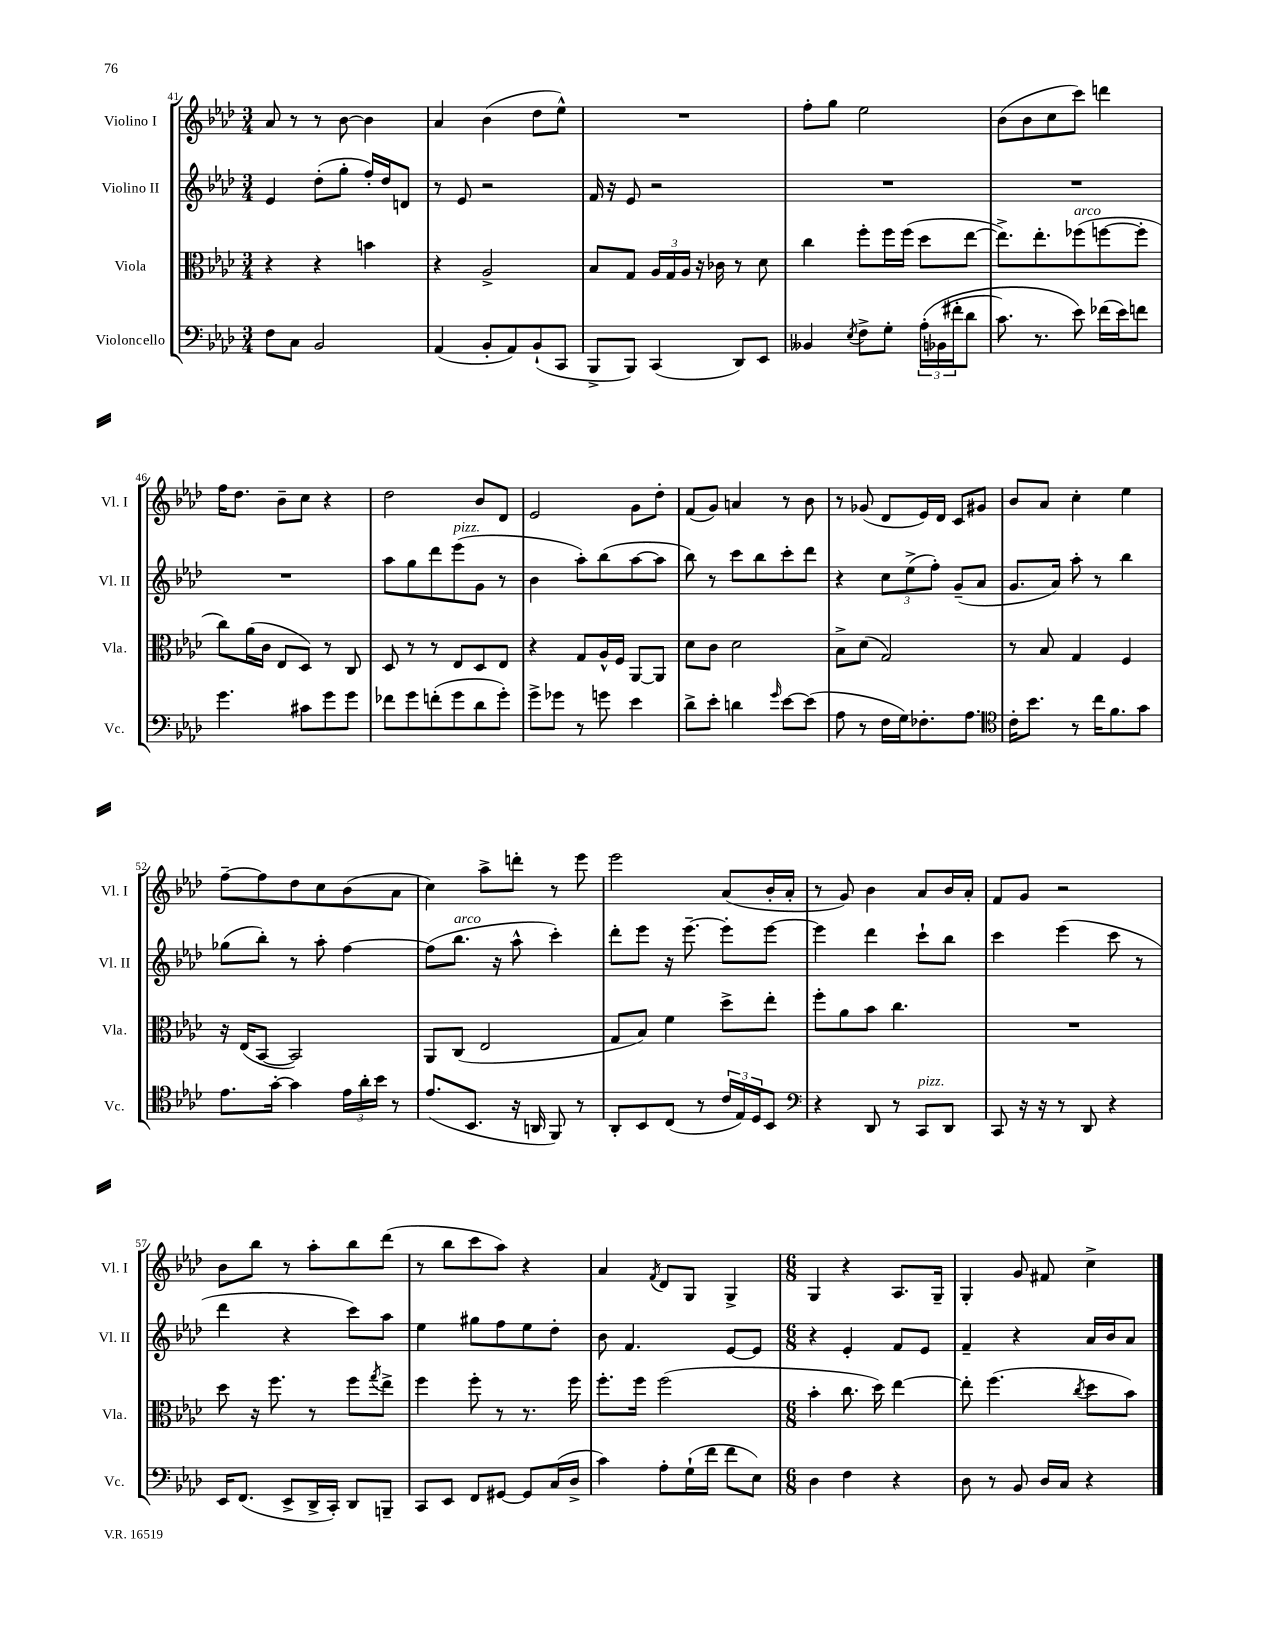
<<
\new StaffGroup <<
\new Staff = "s0" \with { instrumentName = "Violino I" shortInstrumentName = "Vl. I" } {
    \clef treble \key aes \major \numericTimeSignature \time 3/4
    aes'8 r8 r8 bes'8~ bes'4 |
    aes'4 bes'4( des''8 ees''8-^) |
    R2. |
    f''8-. g''8 ees''2 |
    bes'8( bes'8 c''8 c'''8) d'''4 |
    f''16 des''8. bes'8-- c''8 r4 |
    des''2 bes'8 des'8 |
    ees'2 g'8 des''8-. |
    f'8( g'8) a'4 r8 bes'8 |
    r8 ges'8( des'8 ees'16) des'16 c'8 gis'8 |
    bes'8 aes'8 c''4-. ees''4 |
    f''8~-- f''8 des''8 c''8 bes'8( aes'8 |
    c''4) aes''8-> d'''8-. r8 ees'''8 |
    ees'''2 aes'8( bes'16-. aes'16-. |
    r8 g'8) bes'4 aes'8 bes'16 aes'16-. |
    f'8 g'8 r2 |
    bes'8 bes''8 r8 aes''8-. bes''8 des'''8( |
    r8 bes''8 c'''8 aes''8) r4 |
    aes'4 \acciaccatura { f'8 } des'8 g8 g4-> |
    \numericTimeSignature \time 6/8 g4 r4 aes8. g16-- |
    g4-. g'8 fis'8 c''4-> \bar "|." |
}
\new Staff = "s1" \with { instrumentName = "Violino II" shortInstrumentName = "Vl. II" } {
    \clef treble \key aes \major \numericTimeSignature \time 3/4
    ees'4 des''8-.( g''8-. f''16-.) des''16 d'8 |
    r8 ees'8 r2 |
    f'16 r16 ees'8 r2 |
    R2. |
    R2. |
    R2. |
    aes''8 g''8 des'''8 ees'''8^\markup { \italic "pizz." }( g'8 r8 |
    bes'4 aes''8-.) bes''8( aes''8~ aes''8 |
    bes''8) r8 c'''8 bes''8 c'''8-. des'''8 |
    r4 \tuplet 3/2 { c''8 ees''8->( f''8-.) } g'8--( aes'8 |
    g'8. aes'16) aes''8-. r8 bes''4 |
    ges''8( bes''8-.) r8 aes''8-. f''4~ |
    f''8( bes''8.^\markup { \italic "arco" } r16 aes''8-^ c'''4-.) |
    des'''8-. ees'''8 r16 ees'''8.~-- ees'''8-. ees'''8~ |
    ees'''4 des'''4 c'''8-! bes''8 |
    c'''4 ees'''4( c'''8 r8 |
    des'''4 r4 c'''8) aes''8 |
    ees''4 gis''8 f''8 ees''8 des''8-. |
    bes'8 f'4. ees'8~ ees'8 |
    \numericTimeSignature \time 6/8 r4 ees'4-. f'8 ees'8 |
    f'4-- r4 aes'16 bes'16 aes'8 \bar "|." |
}
\new Staff = "s2" \with { instrumentName = "Viola" shortInstrumentName = "Vla." } {
    \clef alto \key aes \major \numericTimeSignature \time 3/4
    r4 r4 b'4 |
    r4 aes2-> |
    bes8 g8 \tuplet 3/2 { aes16 g16 aes16 } r16 ces'16 r8 des'8 |
    c''4 f''8-. f''16 f''16( des''8 ees''8~ |
    ees''8.->) ees''8.-. fes''8^\markup { \italic "arco" }( f''8~ f''8-. |
    c''8) aes'16( c'16 ees8 des8) r8 c8 |
    des8 r8 r8 ees8 des8 ees8 |
    r4 g8 aes16-^ f16 aes,8~ aes,8 |
    des'8 c'8 des'2 |
    bes8-> des'8( g2) |
    r8 bes8 g4 f4 |
    r16 ees16( bes,8~ bes,2) |
    aes,8 c8( ees2 |
    g8 bes8) f'4 des''8-> ees''8-. |
    f''8-. aes'8 bes'8 c''4. |
    R2. |
    des''8 r16 f''8. r8 f''8 \acciaccatura { g''8 } ees''8-> |
    f''4 f''8-. r8 r8. f''16 |
    f''8.-. f''16 f''2( |
    \numericTimeSignature \time 6/8 bes'4-. c''8. des''16) ees''4~ |
    ees''8-. f''4.( \acciaccatura { c''8 } des''8 bes'8) \bar "|." |
}
\new Staff = "s3" \with { instrumentName = "Violoncello" shortInstrumentName = "Vc." } {
    \clef bass \key aes \major \numericTimeSignature \time 3/4
    f8 c8 bes,2 |
    aes,4( bes,8-. aes,8) bes,8-!( c,8 |
    bes,,8-> bes,,8) c,4( des,8) ees,8 |
    beses,4 \acciaccatura { ees8 } f8-> g8-. \tuplet 3/2 { aes16-.\( bes,16( fis'16-. } des'8 |
    c'8.) r8. ees'8\) fes'16( ees'16) f'8 |
    g'4. cis'8 g'8 g'8 |
    fes'8 g'8 f'8-.( g'8 des'8 g'8-.) |
    g'8-> ges'8 r8 g'8 ees'4 |
    des'8-> ees'8-. d'4 \grace { g'16 } ees'8~ ees'8( |
    aes8 r8 f16 g16) fes8.-. aes8. |
    \clef tenor c'16-. bes'8. r8 c''16 f'8. g'8 |
    ees'8. g'16~-. g'4 \tuplet 3/2 { ees'16 aes'16-. bes'16 } r8 |
    ees'8.( bes,8. r16 a,16 f,8) r8 |
    aes,8-. bes,8 c8( r8 \tuplet 3/2 { c'16 ees16) des16 } bes,8 |
    \clef bass r4 des,8 r8 c,8^\markup { \italic "pizz." } des,8 |
    c,8 r16 r16 r8 des,8 r4 |
    ees,16 f,8.( ees,8-> des,16-> c,16-.) des,8 b,,8-- |
    c,8 ees,8 f,8 gis,8~ gis,8 c16( des16-> |
    c'4) aes8-. g16-!( f'16 f'8 ees8) |
    \numericTimeSignature \time 6/8 des4 f4 r4 |
    des8 r8 bes,8 des16 c16 r4 \bar "|." |
}
>>
>>
\layout { \context { \Score currentBarNumber = #41 } }
